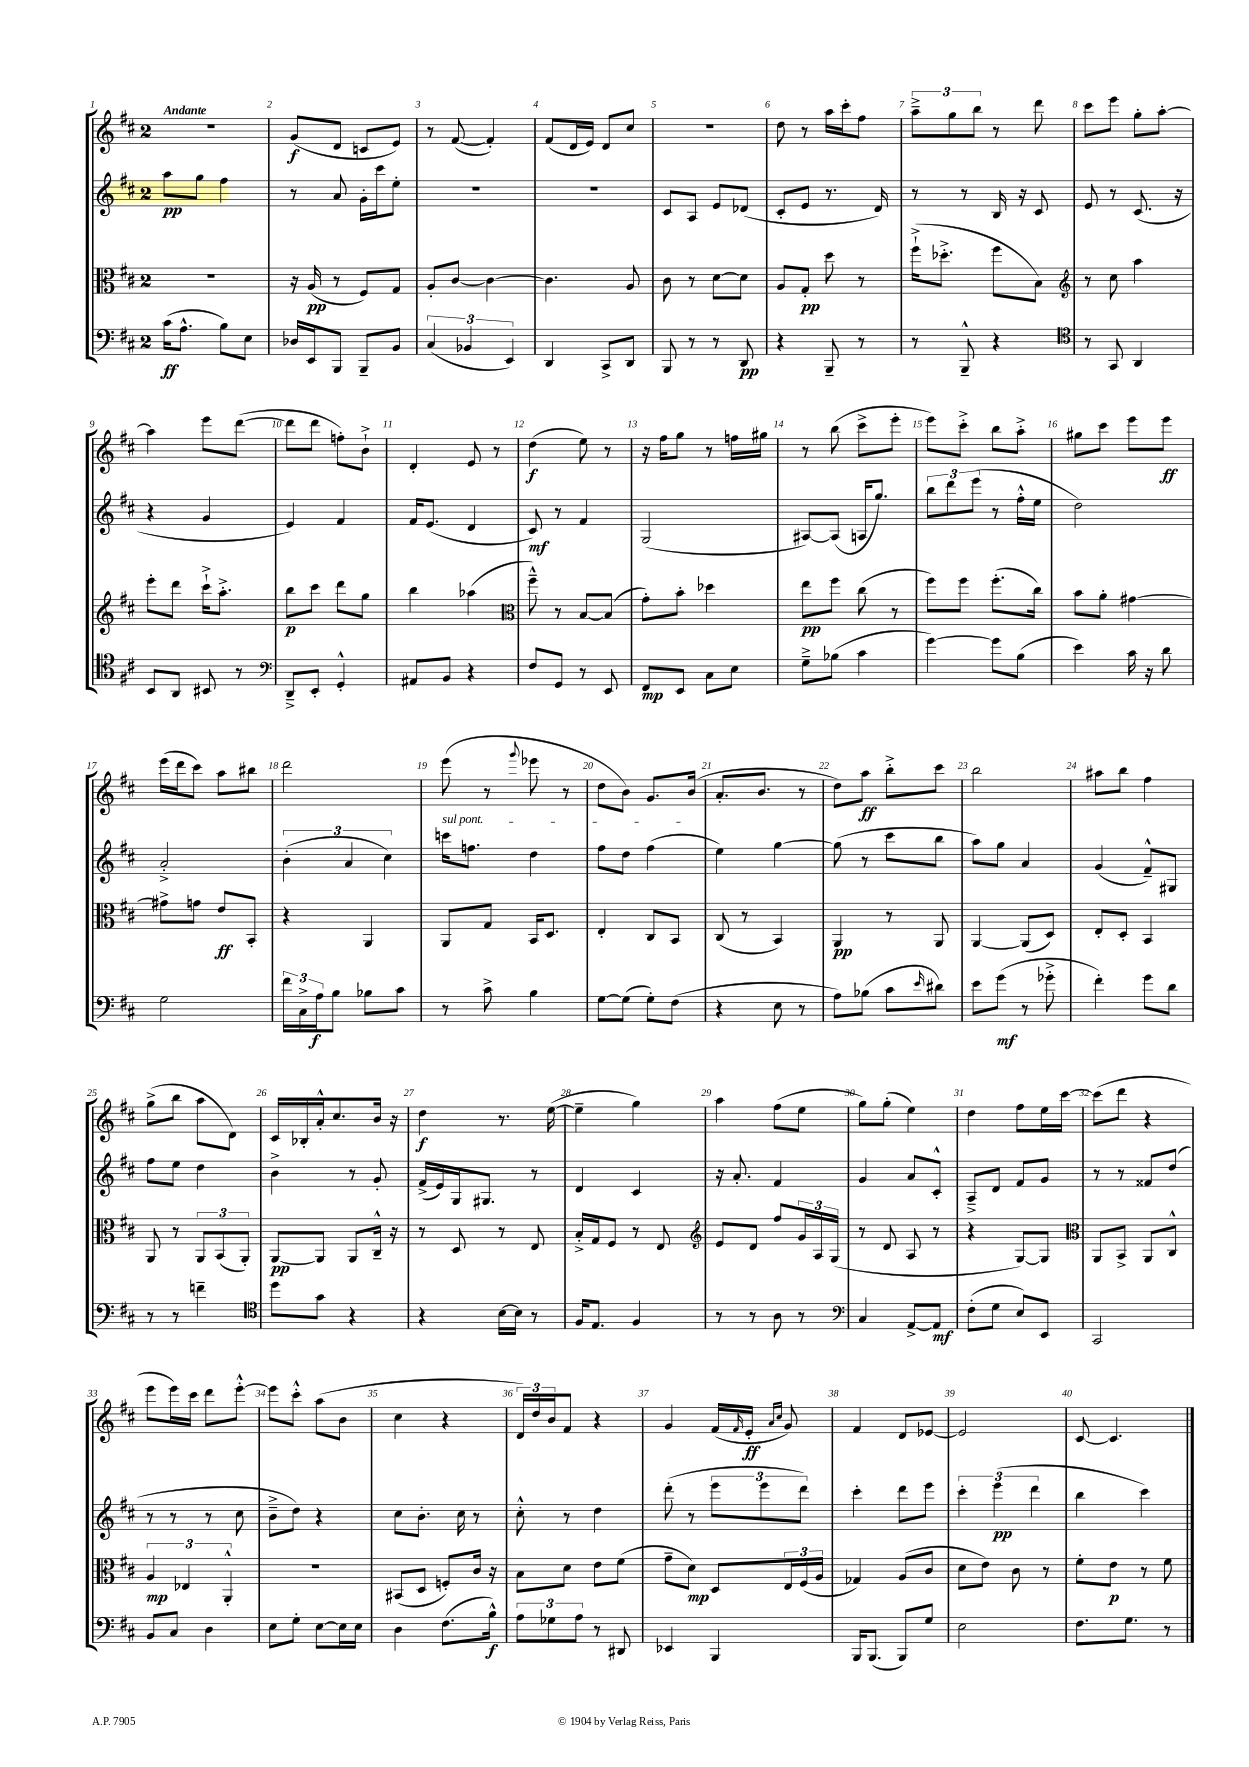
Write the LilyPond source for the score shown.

<<
\new StaffGroup <<
\new Staff = "s0" {
    \clef treble \key d \major \once \override Staff.TimeSignature.style = #'single-digit \time 2/4 \tempo "Andante"
    R2 |
    g'8\f( d'8 c'8 e'8) |
    r8 fis'8~( fis'4-.) |
    fis'8( d'16 e'16) d'8 cis''8 |
    r2 |
    d''8 r8 a''16 cis'''16-. fis''8 |
    \tuplet 3/2 { a''8---> g''8 b''8 } r8 d'''8 |
    cis'''8 e'''8 g''8-. a''8~-. |
    a''4 e'''8 d'''8~( |
    d'''8 d'''8 f''8-.) b'8-!-> |
    d'4-. e'8 r8 |
    d''4\f( e''8) r8 |
    r16 fis''16 g''8 r8 f''16 gis''16 |
    r8 b''8( cis'''8-> e'''8-. |
    e'''8) cis'''8-.-> b''8 a''8-.-> |
    gis''8 cis'''8 e'''8 e'''8\ff |
    e'''16( d'''16 cis'''8) a''8 bis''8 |
    d'''2 |
    e'''8( r8 \appoggiatura { g'''8 } ees'''8 r8 |
    d''8 b'8) g'8. b'16( |
    a'8.-. b'8. r8 |
    d''8) a''8\ff b''8-.-> cis'''8 |
    b''2 |
    ais''8 b''8 fis''4 |
    g''8->( b''8 a''8 d'8) |
    cis'16 bes16-. a'16-.-^ cis''8. b'16 r16 |
    d''4\f r8. e''16~( |
    e''4-- g''4) |
    a''4 fis''8( e''8 |
    g''8) g''8-.( e''4) |
    d''4 fis''8 e''16 cis'''16~ |
    cis'''8( d'''8 r4 |
    e'''8 e'''16) cis'''16 d'''8 e'''8~-.-^ |
    e'''8 cis'''8-.-^ a''8( b'8 |
    cis''4 r4 |
    \tuplet 3/2 { d'16) d''16 b'16 } fis'8 r4 |
    g'4 fis'16( \grace { fis'16 } e'16-.\ff \grace { a'16 cis''16 } g'8) |
    fis'4 d'8 ees'8~ |
    ees'2 |
    cis'8~ cis'4. \bar "|." |
}
\new Staff = "s1" {
    \clef treble \key d \major \once \override Staff.TimeSignature.style = #'single-digit \time 2/4
    a''8\pp g''8 fis''4 |
    r8 a'8 g'16-. cis'''16 e''8-. |
    R2 |
    R2 |
    cis'8 a8 e'8 des'8( |
    cis'8-. e'8 r8. d'16) |
    r8 r8 b16 r16 cis'8 |
    e'8 r8 cis'8.( r16 |
    r4 g'4 |
    e'4) fis'4 |
    fis'16 e'8.( d'4 |
    cis'8\mf) r8 fis'4 |
    g2( |
    ais8~) ais8( a16 g''8.) |
    \tuplet 3/2 { b''8 d'''8 e'''8( } r8 fis''16-.-^ e''16 |
    d''2) |
    a'2-.-> |
    \tuplet 3/2 { b'4-.( a'4 cis''4) } |
    \once \override TextSpanner.bound-details.left.text = \markup { \italic "sul pont." } c'''16\startTextSpan f''8. d''4 |
    fis''8 d''8 fis''4\stopTextSpan( |
    e''4) g''4~ |
    g''8( r8 cis'''8 b''8 |
    a''8) g''8 a'4 |
    g'4( fis'8---^) gis8 |
    fis''8 e''8 d''4 |
    b'4-> r8 g'8-. |
    fis'16->( e'16) g16 gis8. r8 |
    d'4 cis'4 |
    r16 a'8.-. fis'4 |
    g'4 a'8 cis'8-.-^ |
    a8---> d'8 fis'8 g'8 |
    r8 r8 fisis'8 d''8( |
    r8 r8 r8 cis''8 |
    b'8---> d''8) r4 |
    cis''8 b'8.-. cis''16 r8 |
    cis''8-.-^ r8 d''4 |
    d'''8-.( r8 \tuplet 3/2 { e'''8 e'''8 d'''8) } |
    cis'''4-. d'''8 e'''8 |
    \tuplet 3/2 { cis'''4-. e'''4\pp( d'''4 } |
    b''4 cis'''4) \bar "|." |
}
\new Staff = "s2" {
    \clef alto \key d \major \once \override Staff.TimeSignature.style = #'single-digit \time 2/4
    r2 |
    r16 a16\pp( r8 fis8) g8 |
    a8-. cis'8~ cis'4~ |
    cis'4. a8 |
    cis'8 r8 d'8~ d'8 |
    a8 g8-.\pp d''8 r8 |
    fis''16-!->( des''8.-.-> fis''8 b8) |
    \clef treble r8 cis''8 a''4 |
    e'''8-. d'''8 cis'''16-!-> a''8.-.-> |
    b''8\p cis'''8 d'''8 g''8 |
    b''4 aes''4( |
    \clef alto fis''8---^) r8 b8~ b8( |
    g'8-.) b'8-. des''4 |
    e''8\pp fis''8 cis''8( r8 |
    fis''8) fis''8 fis''8.-.( cis''16) |
    b'8 a'8-. gis'4~ |
    gis'8-> g'8 e'8\ff b,8-. |
    r4 a,4 |
    a,8 g8 b,16 d8. |
    e4-. cis8 b,8 |
    cis8( r8 b,4) |
    a,4\pp r8 a,8 |
    a,4~ a,8( d8) |
    e8-. d8-. b,4 |
    a,8 r8 \tuplet 3/2 { a,8 b,8( a,8-.) } |
    a,8~\pp a,8 a,8 cis16---^ r16 |
    r8 d8 r8 e8 |
    b16-.-> g16 fis8 r8 e8 |
    \clef treble e'8 d'8 fis''8 \tuplet 3/2 { g'16 a16 g16( } |
    r8 d'8 a8 r8 |
    r4 g8~) g8 |
    \clef alto a,8 b,8-> a,8 cis8-^ |
    \tuplet 3/2 { a4\mp ees4 a,4-.-^ } |
    r2 |
    bis,8( d8 f8-.) cis'16 r16 |
    b8 d'8 e'8 fis'8( |
    g'8-- d'8\mp) d8 \tuplet 3/2 { e16 fis16( a16 } |
    ges4) a8( cis'8 |
    d'8 e'8) cis'8 r8 |
    fis'8-. e'8\p r8 fis'8 \bar "|." |
}
\new Staff = "s3" {
    \clef bass \key d \major \once \override Staff.TimeSignature.style = #'single-digit \time 2/4
    cis'16\ff( a8.-^ b8) e8 |
    des16 e,16 b,,8 b,,8-- b,8 |
    \tuplet 3/2 { cis4( bes,4 e,4) } |
    d,4 cis,8-> d,8 |
    b,,8 r8 r8 d,8\pp |
    r4 b,,8-- r8 |
    r8 b,,8---^ r4 |
    \clef tenor r8 g,8 a,4 |
    b,8 a,8 bis,8 r8 |
    \clef bass d,8---> e,8-. g,4-.-^ |
    ais,8 b,8 r4 |
    fis8 g,8 r8 e,8 |
    fis,8\mp e,8 cis8 e8 |
    g8---> bes8( cis'4 |
    g'4~) g'8 b8( |
    e'4) cis'16 r16 d'8 |
    g2 |
    \tuplet 3/2 { fis'16 cis16-> a16\f } b8 bes8 cis'8 |
    r8 cis'8-> b4 |
    g8~ g8( g8-.) fis8( |
    r4 e8 r8 |
    a8) bes8( cis'8 \grace { e'16 } dis'8) |
    e'8 g'8\mf( r8 ges'8-.-> |
    fis'4-.) g'8 d'8 |
    r8 r8 f'4-- |
    \clef tenor d''8 g'8 r4 |
    r4 b16~ b16 r8 |
    fis16 e8. fis4 |
    r8 r8 a8 r8 |
    \clef bass cis4 a,8~-> a,8\mf |
    fis8-.( g8 e8) e,8 |
    cis,2 |
    b,8 cis8 d4 |
    e8 g8-. e8~ e16 e16 |
    d4 fis8.( b16-^\f) |
    \tuplet 3/2 { a8 ges8 a8 } r8 dis,8 |
    ees,4 b,,4 |
    b,,16 b,,8.( b,,8) g8 |
    e2 |
    fis8. g8. r8 \bar "|." |
}
>>
>>
\layout { \context { \Score \override BarNumber.break-visibility = ##(#f #t #t) barNumberVisibility = #all-bar-numbers-visible } }
